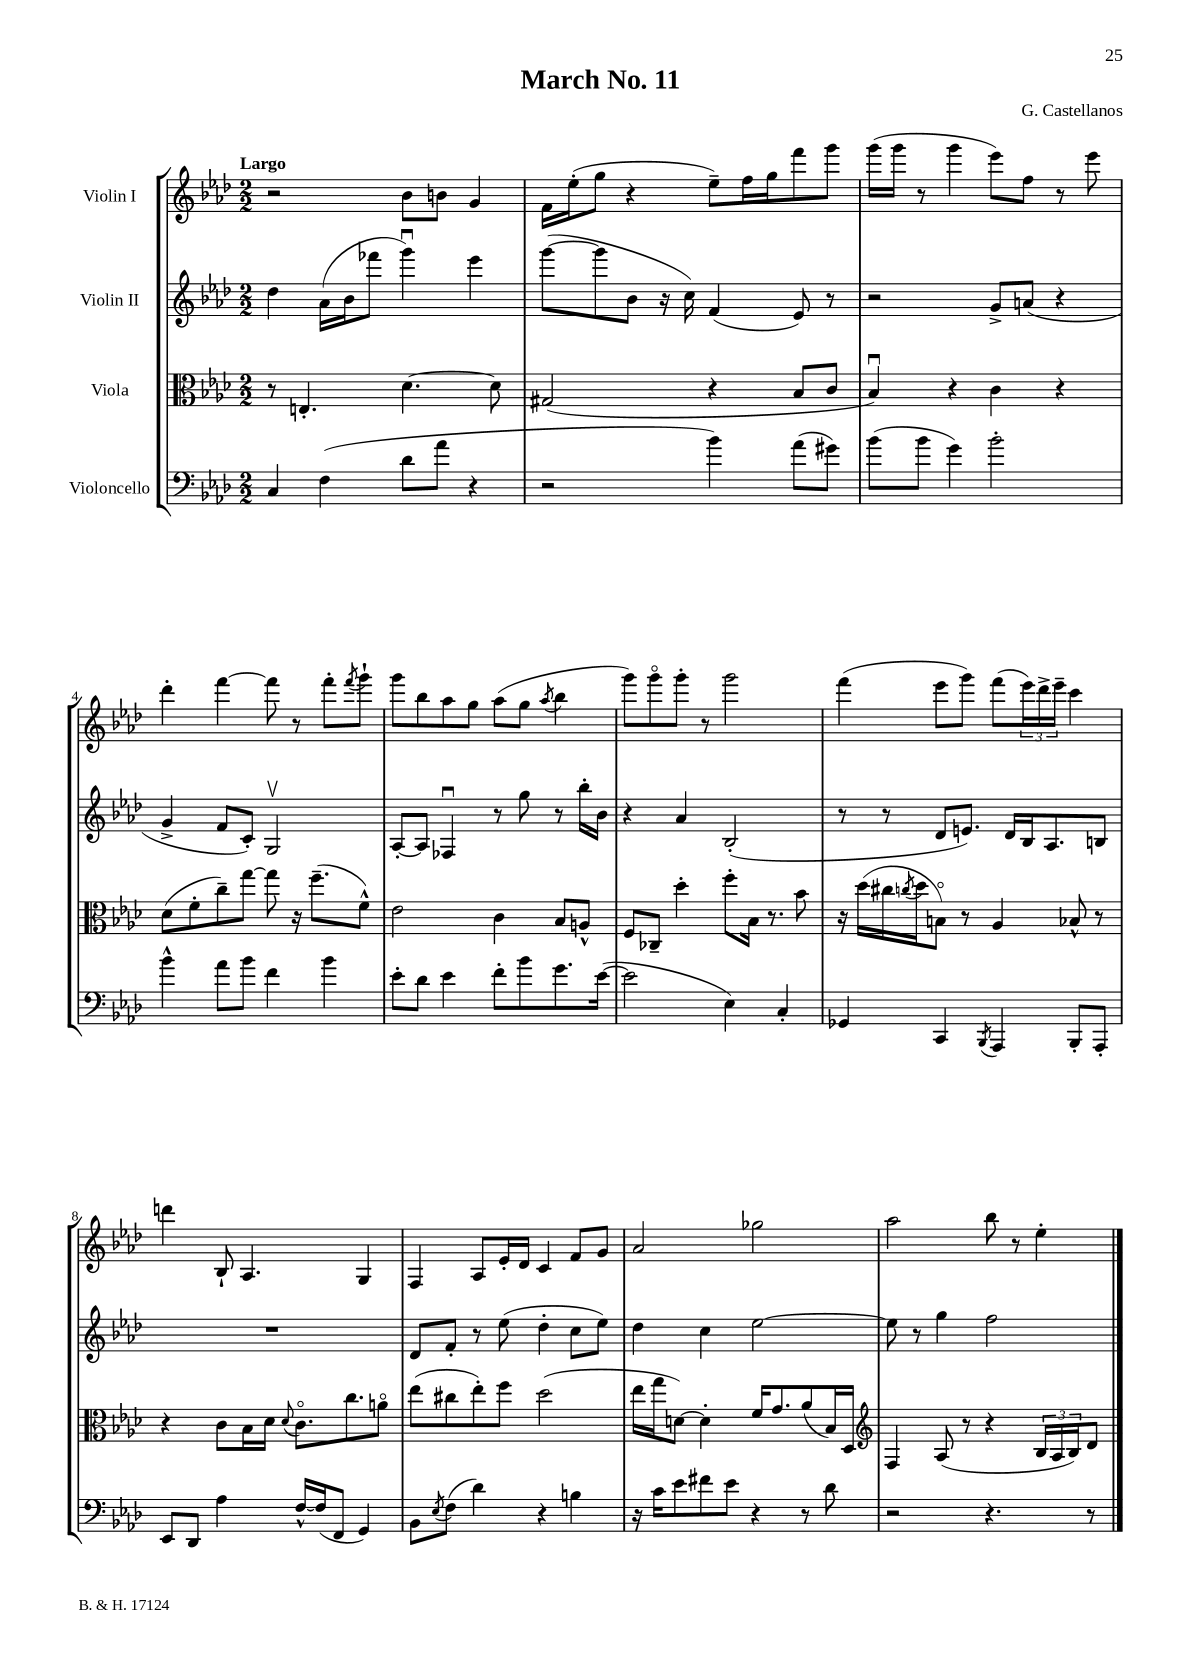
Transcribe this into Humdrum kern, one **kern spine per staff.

**kern	**kern	**kern	**kern
*staff4	*staff3	*staff2	*staff1
*clefF4	*clefC3	*clefG2	*clefG2
*k[b-e-a-d-]	*k[b-e-a-d-]	*k[b-e-a-d-]	*k[b-e-a-d-]
*M2/2	*M2/2	*M2/2	*M2/2
4C	8r	4dd-	2r
.	4.E'	.	.
(4F	.	(16a-	.
.	.	16b-	.
.	.	8fff-	.
8d-	[4.d-	4gggu)	8b-
8a-	.	.	8b
4r	.	4eee-	4g
.	8d-]	.	.
=	=	=	=
2r	(2G#	([8ggg	16f
.	.	.	(16ee-'
.	.	8ggg]	8gg
.	.	8b-	4r
.	.	16r	.
.	.	16cc)	.
4b-)	4r	(4f	8ee-~)
.	.	.	16ff
.	.	.	16gg
(8a-	8B-	8e-)	8fff
8g#)	8c	8r	8ggg
=	=	=	=
(8b-	4B-u)	2r	(16ggg
.	.	.	16ggg
8b-	.	.	8r
4g)	4r	.	4ggg
2b-'	4c	8g^	8eee-)
.	.	(8a	8ff
.	4r	4r	8r
.	.	.	8eee-
=	=	=	=
4b-^^	(8d-	4g^	4ddd-'
.	8f'	.	.
8a-	8cc~)	8f	[4fff
8b-	[8gg	8c')	.
4f	8gg]	2Gv	8fff]
.	16r	.	8r
.	(8.ff~	.	.
4b-	.	.	8fff'
.	.	.	8qfff
.	8f^^)	.	8ggg`
=	=	=	=
8e-'	2e-	[8A-'	8ggg
8d-	.	8A-]	8bb-
4e-	.	4F-u	8aa-
.	.	.	8gg
8f'	4c	8r	(8aa-
8b-	.	8gg	8gg
.	.	.	8qaa-
8.g	8B-	8r	4bb-
.	8A^^	16bb-'	.
([16e-	.	16b-	.
=	=	=	=
2e-]	8F	4r	8ggg)
.	8C-~	.	8gggo
.	4dd-'	4a-	8ggg'
.	.	.	8r
4E-)	8ff'	(2B-'	2ggg
.	16B-	.	.
.	8.r	.	.
4C'	.	.	.
.	8b-	.	.
=	=	=	=
4GG-	16r	8r	(4fff
.	(16dd-	.	.
.	16cc#	8r	.
.	8qcc	.	.
.	16dd-	.	.
4CC	8Bo)	8d-	8eee-
.	8r	8.e)	8ggg)
8qBBB-	.	.	.
4AAA-	4A-	.	(8fff
.	.	16d-	.
.	.	16B-	24eee-)
.	.	.	24ddd-^
.	.	8.A-	.
.	.	.	24eee-~
8BBB-'	8B-^^	.	4ccc
8AAA-'	8r	8B	.
=	=	=	=
8EE-	4r	1r	4ddd
8DD-	.	.	.
4A-	8c	.	8B-`
.	16B-	.	4.A-
.	16d-	.	.
.	8qqd-	.	.
[16F^^	8.co	.	.
(16F]	.	.	.
8FF	.	.	.
.	8.cc	.	.
4GG)	.	.	4G
.	8ao	.	.
=	=	=	=
8BB-	(8ee-	8d-	4F
8qE-	.	.	.
(8F	8cc#	8f'	.
4d-)	8ee-')	8r	8A-
.	8ff	(8ee-	16e-'
.	.	.	16d-
4r	(2dd-	4dd-'	4c
4B	.	8cc	8f
.	.	8ee-)	8g
=	=	=	=
16r	16ee-	4dd-	2a-
16c	16gg	.	.
8e-	[8d)	.	.
8f#	4d']	4cc	.
8e-	.	.	.
4r	16f	[2ee-	2gg-
.	8.g	.	.
8r	(8a-	.	.
8d-	16B-)	.	.
.	16D-	.	.
=	=	=	=
*	*clefG2	*	*
2r	4F	8ee-]	2aa-
.	.	8r	.
.	(8A-	4gg	.
.	8r	.	.
4.r	4r	2ff	8bb-
.	.	.	8r
.	24B-	.	4ee-'
.	24A-	.	.
.	24B-)	.	.
8r	8d-	.	.
==	==	==	==
*-	*-	*-	*-
